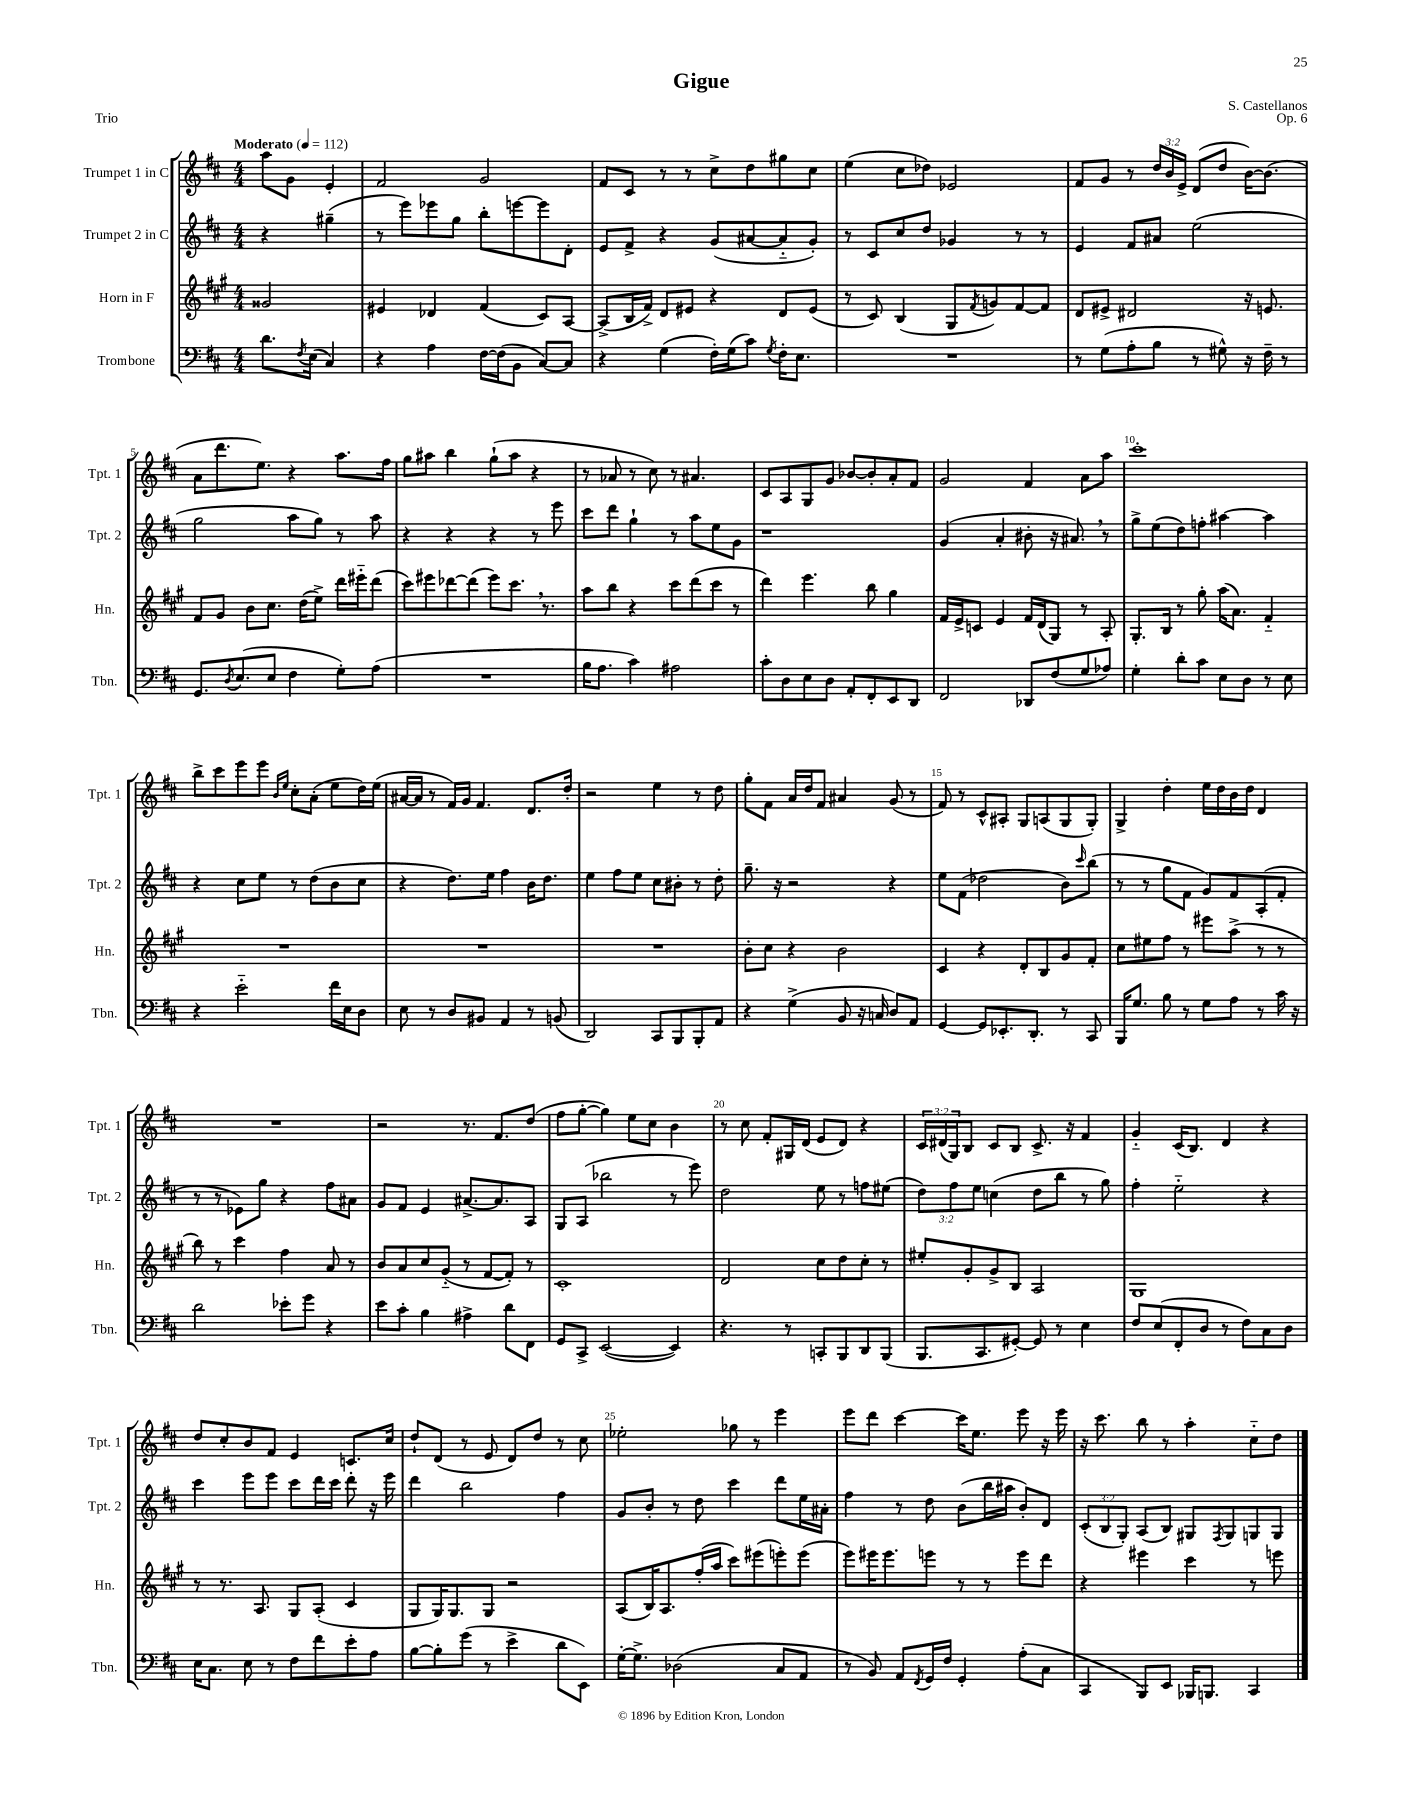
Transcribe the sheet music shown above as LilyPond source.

\header { title = "Gigue" composer = "S. Castellanos" opus = "Op. 6" piece = "Trio" }
<<
\new StaffGroup <<
\new Staff = "s0" \with { instrumentName = "Trumpet 1 in C" shortInstrumentName = "Tpt. 1" } {
    \clef treble \key d \major \numericTimeSignature \time 4/4 \override Staff.TupletNumber.text = #tuplet-number::calc-fraction-text \partial 2 \tempo "Moderato" 4 = 112
    a''8 g'8 e'4-. |
    fis'2 g'2 |
    fis'8 cis'8 r8 r8 cis''8-> d''8 gis''8 cis''8 |
    e''4( cis''8 des''8) ees'2 |
    fis'8 g'8 r8 \tuplet 3/2 { d''16 b'16 e'16-> } d'8( d''8 b'16~) b'8.( |
    a'8 d'''8. e''8.) r4 a''8. fis''16 |
    g''8 ais''8 b''4 g''8-!( ais''8 r4 |
    r8 aes'8 r8 cis''8) r8 ais'4. |
    cis'8 a8 g8 g'8 bes'8~ bes'8-. a'8-. fis'8 |
    g'2 fis'4 a'8 a''8 |
    cis'''1-. |
    b''8-> cis'''8 e'''8 e'''8 \grace { b'16 e''16 } cis''8-. a'8-.( e''8 d''16) e''16( |
    ais'16~ ais'16 r8 fis'16) g'16 fis'4. d'8. d''16-. |
    r2 e''4 r8 d''8 |
    g''8-. fis'8 a'16 d''16 fis'8 ais'4 g'8( r8 |
    fis'8) r8 cis'8-^ ais8-. g8 a8( g8 g8-.) |
    g4-> d''4-. e''16 d''16 b'16 d''16 d'4 |
    R1 |
    r2 r8. fis'8. d''8( |
    fis''8 g''8~-. g''4) e''8 cis''8 b'4 |
    r8 cis''8 fis'8-. gis16 d'16( e'8 d'8) r4 |
    \tuplet 3/2 { cis'16 dis'16( g16) } b8 cis'8 b8 cis'8.-> r16 fis'4 |
    g'4-_ cis'16( b8.) d'4 r4 |
    d''8 cis''8-. b'8 fis'8 e'4 c'8. cis''16 |
    d''8-! d'8( r8 e'8 d'8) d''8 r8 cis''8 |
    ees''2-. ges''8 r8 e'''4 |
    e'''8 d'''8 cis'''4~ cis'''16 e''8. e'''8 r16 e'''16 |
    r16 cis'''8. b''8 r8 a''4-. cis''8-_ d''8 \bar "|." |
}
\new Staff = "s1" \with { instrumentName = "Trumpet 2 in C" shortInstrumentName = "Tpt. 2" } {
    \clef treble \key d \major \numericTimeSignature \time 4/4 \override Staff.TupletNumber.text = #tuplet-number::calc-fraction-text \partial 2
    r4 gis''4--( |
    r8 e'''8) ees'''8 g''8 b''8-. e'''8~ e'''8 d'8-. |
    e'8 fis'8-> r4 g'8( ais'8~ ais'8-_ g'8-.) |
    r8 cis'8 cis''8 d''8 ges'4 r8 r8 |
    e'4 fis'8 ais'8 e''2( |
    g''2 a''8 g''8) r8 a''8 |
    r4 r4 r4 r8 e'''8 |
    cis'''8 d'''8 g''4-! r8 a''8 e''8 g'8 |
    r1 |
    g'4( a'4-. bis'8-. r16 ais'8.) \breathe r8 |
    g''8-> e''8( d''8) f''8-. ais''4~ ais''4 |
    r4 cis''8 e''8 r8 d''8( b'8 cis''8 |
    r4 d''8.) e''16 fis''4 b'16 d''8. |
    e''4 fis''8 e''8 cis''8 bis'8-. r8 d''8-. |
    g''8.-- r16 r2 r4 |
    e''8 fis'8( des''2 b'8) \grace { cis'''16 } b''8( |
    r8 r8 g''8 fis'8 g'8) fis'8 a8-.( fis'8-. |
    r8 r8 ees'8) g''8 r4 fis''8 ais'8 |
    g'8 fis'8 e'4 ais'8.~-> ais'8. a8 |
    g8 a8( bes''2 r8 e'''8) |
    d''2 e''8 r8 f''8 eis''8( |
    \tuplet 3/2 { d''8) fis''8 e''8 } c''4( d''8 b''8 r8 g''8) |
    fis''4-. e''2-_ r4 |
    cis'''4 e'''8 e'''8 cis'''8 d'''16 cis'''16 d'''8-. r16 e'''16 |
    d'''4 b''2 fis''4 |
    g'8 b'8-. r8 d''8 cis'''4 d'''8 e''16 ais'16-. |
    fis''4 r8 d''8 b'8( b''16 ais''16 b'8-.) d'8 |
    \tuplet 3/2 { cis'8-.( b8 g8-.) } a8( b8) gis8 \acciaccatura { fis8 } gis8 g8 g8 \bar "|." |
}
\new Staff = "s2" \with { instrumentName = "Horn in F" shortInstrumentName = "Hn." } {
    \clef treble \key a \major \numericTimeSignature \time 4/4 \partial 2
    gisis'2 |
    eis'4 des'4 fis'4( cis'8) a8~ |
    a8->( b16 fis'16->) d'8 eis'8 r4 d'8 eis'8( |
    r8 cis'8) b4( gis8 \acciaccatura { fis'8 } g'8) fis'8~ fis'8 |
    d'8 eis'8-> dis'2 r16 e'8. |
    fis'8 gis'8 b'8 cis''8. d''16( e''8->) d'''16 eis'''16-_ d'''8( |
    cis'''8) eis'''8 des'''8~ des'''8( eis'''8) cis'''8. \breathe r8. |
    a''8 b''8 r4 cis'''8 d'''8( cis'''8 r8 |
    d'''4) e'''4. b''8 gis''4 |
    fis'16 e'16-> c'8 e'4 fis'16 d'16( gis8) r8 a8-. |
    gis8.-. b16 r8 gis''8-. a''16( a'8.) fis'4-_ |
    R1 |
    R1 |
    R1 |
    b'8-. cis''8 r4 b'2 |
    cis'4 r4 d'8-. b8 gis'8 fis'8-. |
    cis''8 eis''8 fis''8 r8 eis'''8 a''8->( r8 r8 |
    b''8) r8 cis'''4 fis''4 a'8 r8 |
    b'8 a'8 cis''8 gis'8-_( r8 fis'8~ fis'8-.) r8 |
    cis'1-. |
    d'2 cis''8 d''8 cis''8-. r8 |
    eis''8-. gis'8-. gis'8-> b8 a2 |
    gis1 |
    r8 r8. a8. gis8 a8-.( cis'4 |
    gis8 gis16) gis8. gis8 r2 |
    a8( b16) a8. fis''16-.( a''16 cis'''8) eis'''8( e'''8-.) e'''8( |
    e'''8) eis'''16 eis'''8. e'''8 r8 r8 e'''8 d'''8 |
    r4 eis'''4 cis'''4 r8 e'''8 \bar "|." |
}
\new Staff = "s3" \with { instrumentName = "Trombone" shortInstrumentName = "Tbn." } {
    \clef bass \key d \major \numericTimeSignature \time 4/4 \partial 2
    d'8. \acciaccatura { fis8 } e16( cis4) |
    r4 a4 fis16~ fis16( b,8 cis8~) cis8 |
    r4 g4( fis16-.) g16( cis'8) \acciaccatura { g8 } fis16-. e8. |
    R1 |
    r8 g8( a8-. b8 r8 gis8-^) r16 fis16-- r8 |
    g,8. \acciaccatura { d8 } e8.( e8 fis4 g8-.) a8( |
    R1 |
    b16 a8. cis'4) ais2 |
    cis'8-. d8 e8 d8 a,8-. fis,8-. e,8 d,8 |
    fis,2 des,8 fis8( g8 aes8) |
    g4-. d'8-. cis'8 e8 d8 r8 e8 |
    r4 e'2-_ fis'16 e16 d8 |
    e8 r8 d8 bis,8 a,4 r8 b,8( |
    d,2) cis,8 b,,8 b,,8-. a,8 |
    r4 g4->( b,8 r16 c16 d8) a,8 |
    g,4~ g,8 ees,8.-. d,8.-. r8 cis,8 |
    b,,16 g8. b8 r8 g8 a8 r8 cis'16 r16 |
    d'2 ees'8-. g'8 r4 |
    e'8 cis'8-. b4 ais4-> d'8 fis,8 |
    g,8 cis,8-> e,2~( e,4) |
    r4. r8 c,8-. b,,8 d,8 b,,8( |
    b,,8. cis,8. gis,8~-.) gis,8 r8 e4 |
    fis8 e8( fis,8-. d8 r8 fis8) cis8 d8 |
    e16 cis8. e8 r8 fis8 fis'8 e'8-. a8 |
    b8~ b8-. g'8( r8 e'4-> d'8 e,8) |
    g16~-. g8.-> des2( cis8 a,8 |
    r8 b,8) a,8 \acciaccatura { fis,8 } g,16 fis16 g,4-. a8-.( cis8 |
    cis,4 b,,8) e,8 bes,,16 b,,8. cis,4 \bar "|." |
}
>>
>>
\layout { \context { \Score \override BarNumber.break-visibility = ##(#f #t #t) barNumberVisibility = #(every-nth-bar-number-visible 5) } }
